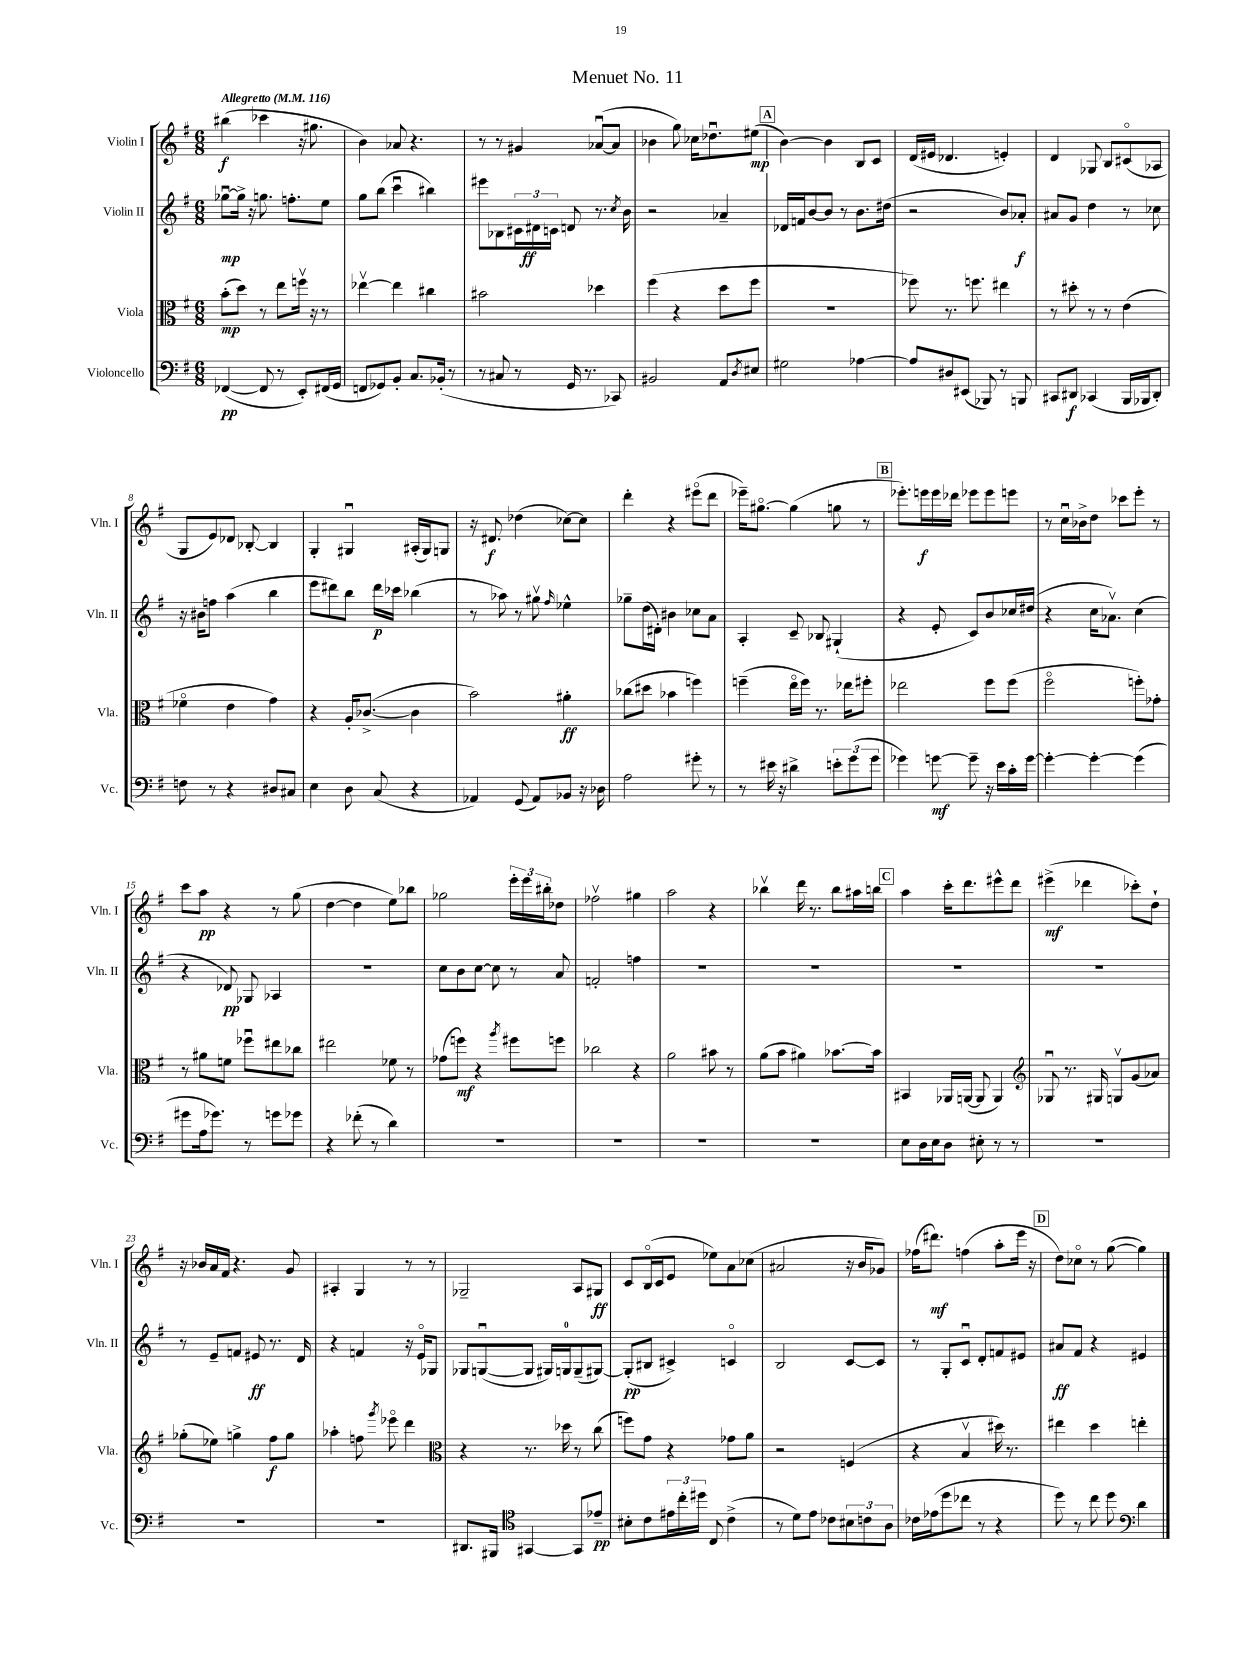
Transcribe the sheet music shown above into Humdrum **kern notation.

**kern	**kern	**kern	**kern
*staff4	*staff3	*staff2	*staff1
*clefF4	*clefC3	*clefG2	*clefG2
*k[f#]	*k[f#]	*k[f#]	*k[f#]
*M6/8	*M6/8	*M6/8	*M6/8
*MM116	*MM116	*MM116	*MM116
([4FF-/	(8b'\L	[8gg-u\L	(4bb#\
.	8dd\J)	16gg-^\]Jk	.
.	.	16r	.
8FF-/]	8r	8.gg\	4ccc-\
8r	8ee\L	.	.
.	.	8.ff'\L	.
8EE'/L)	16ffv\Jk	.	16r
.	16r	.	8.gg#\
(16FF#/L	8r	8ee\J	.
16GG/JJ	.	.	.
=	=	=	=
8FF/L	[4ee-v\	8gg\L	4b\)
8GG-/)	.	(8bb\J	.
8BB'/J	4ee-\]	4cccu\	8a-/
8.C/L	.	.	4.r
.	4cc#\	4bb#\)	.
(16BB-'/Jk	.	.	.
8r	.	.	.
=	=	=	=
8r	2b#\	8eee#\L	8r
8C#/	.	8B-\	8r
8r	.	24c#\L	4g#/
.	.	24d#\	.
.	.	24c\JJ	.
16GG/	.	8d/	.
8.r	.	.	.
.	4dd-\	8.r	([8a-u/L
8CC-/)	.	.	8a-/]J
.	.	8qcc/	.
.	.	16b\	.
=	=	=	=
2BB#/	(4ff#\	2r	4b-\
.	4r	.	8gg\)
.	.	.	16cc-\LK
.	.	.	8.dd-u\
8AA/L	8dd\L	4a-~/	.
8qD/	.	.	.
8E#/J	8ff#\J	.	(8ee#\J
=	=	=	=
2G#\	2.r	16d-/LL	[4b\)
.	.	16f/J	.
.	.	[8b/	.
.	.	8b/]J	4b\]
.	.	8r	.
[4A-\	.	8.b\L	8B/L
.	.	.	8c/J
.	.	(16dd#\Jk	.
=	=	=	=
8A-/]L	8ff-\)	2r	(16d/LL
.	.	.	16e#/JJ
8D#/	8.r	.	4.d-/
(8EE#/J	.	.	.
.	8.ff\	.	.
8BBB-/)	.	.	.
8r	4ee#\	8b/L)	4e'/)
8BBB/	.	8a-'/J	.
=	=	=	=
8CC#/L	8r	8a#/L	4d/
8DD#/J	8dd#'\	8g/J	.
(4CC-/	8r	4dd\	8G-/
.	8r	.	8B/L
16BBB/LL	(4e\	8r	(8c#o/
16BBB-/J	.	.	.
8DD#'/J)	.	8cc-\	8A-/J
=	=	=	=
8F\	4f-o\	16r	8G/L
.	.	16b#\LK	.
8r	.	8ff\J	8e/)
4r	4e\	(4aa\	8d-/J
.	.	.	[8B-'/
8D#/L	4g\)	4bb\	4B-/]
8C#/J	.	.	.
=	=	=	=
4E\	4r	8eee\L	4G'/
.	.	8ddd#\)	.
8D\	16A'/LK	8bb\J	4G#u/
.	([8.c-^/J	.	.
(8C/	.	16ddd#\LL	.
.	.	16ccc-\JJ	.
4r	4c-\]	(4bb-\	(16A#'/LL
.	.	.	16G#/J)
.	.	.	8G/J
=	=	=	=
4AA-/)	2b\)	8r	16r
.	.	.	8.d#/
.	.	8aa-\)	.
(8GG/	.	8r	(4dd-\
8AA-/L)	.	8gg#v\	.
.	.	16qqff#/	.
8BB-/J	4a#'\	4ee-^^\	[8cc-\L)
16r	.	.	8cc-\]J
16D-\	.	.	.
=	=	=	=
2A\	(8cc-\L	8gg-~\L	4ddd'\
.	8dd#\J	(16dd\L	.
.	.	16d#'\JJ)	.
.	4b-\	4b#\	4r
8g#'\	4ff\)	8cc-\L	(8eee#o\L
8r	.	8a\J	8ddd\J
=	=	=	=
8r	(4ff~\	4A'/	16eee-~\LK)
.	.	.	[8.gg#o\J
16e#\	.	.	.
16r	.	.	.
4d#^\	16eeo\LL	8c~/	(4gg#\]
.	16ff\JJ)	.	.
.	8.r	8B-/	.
12e'\L	.	(4G#`/	8gg\
.	16ee-\LK	.	.
(12g\	.	.	.
.	8ff#'\J	.	8r
12g\J	.	.	.
=	=	=	=
4g-\)	2ee-\	4r	8.eee-'\L)
.	.	.	16eee\L
[8g\	.	8e'/	16eee\
.	.	.	16ddd-\JJ
8g~\]	.	8c/L)	8eee-\L
16r	8ff#\L	8b/	8eee-\
16e\LL	.	.	.
16c'\	(8ff#\J	16cc-/L	8eee\J
[16g\JJ	.	(16dd#/JJ	.
=	=	=	=
4g'\_	2ff#o\	4r	8r
.	.	.	16ccu\LL
.	.	.	16b-^\J
4g'\_	.	16cc\LK	8dd\J
.	.	8.a-v\J)	.
.	.	.	8ccc-\L
(4g\]	8ff'\L)	(4cc\	8eee'\J
.	8g-'\J	.	8r
=	=	=	=
8g#\L	8r	4r	8ccc\L
16A\k	8a#\L	.	8aa\J
8.g-\J)	.	.	.
.	8f\J	8d-/)	4r
8r	8ff-u\L	8G-/	.
8g\L	8ee#\	4A-/	8r
8g-\J	8cc-\J	.	(8gg\
=	=	=	=
4r	2ee#\	2.r	[4dd\
(8f-'\	.	.	4dd\]
8r	.	.	.
4d\)	8f-\	.	8ee\L)
.	8r	.	8bb-\J
=	=	=	=
2.r	(8g-\L	8cc\L	2gg-\
.	8ff\J)	8b\	.
.	4r	[8cc\J	.
.	.	8cc\]	.
.	8qaa/	.	.
.	8ff#\L	8r	24eee'\LL
.	.	.	24eee\
.	.	.	24bb#'\J
.	8ff\J	8a/	8dd-\J
=	=	=	=
2.r	2cc-\	2f'/	2ff-v\
.	4r	4ff\	4gg#\
=	=	=	=
2.r	2a\	2.r	2aa\
.	8b#\	.	4r
.	8r	.	.
=	=	=	=
2.r	(8a\L	2.r	4bb-v\
.	8b\J	.	.
.	4a#\)	.	16ddd\
.	.	.	8.r
.	[8.b-\L	.	8bb-\L
.	.	.	16aa#\L
.	16b-\]Jk	.	16bb\JJ
=	=	=	=
8E\L	4BB#/	2.r	4aa\
16D\L	.	.	.
16E\J	.	.	.
8D\J	16AA-/LL	.	16ccc'\LK
.	([16AA/JJ	.	8.ddd\
8E#'\	8AA/]	.	.
8r	4AA/)	.	8eee#^^\
8r	.	.	8ddd\J
=	=	=	=
*	*clefG2	*	*
2.r	8G-u/	2.r	(4eee#^\
.	8.r	.	.
.	.	.	4ddd-\
.	16G#/	.	.
.	8Gv/L	.	.
.	(8g/	.	8ccc-'\L)
.	8a-/J)	.	8dd`\J
=	=	=	=
2.r	(8gg-'\L	8r	16r
.	.	.	16b-/LL
.	8ee-\J)	8e~/L	16a/
.	.	.	16f#/JJ
.	4gg^\	8f/J	4.r
.	.	8e#/	.
.	8ff#\L	8.r	.
.	8gg\J	.	8g/
.	.	16d/	.
=	=	=	=
2.r	4aa-'\	4r	4A#'/
.	8ff\	4f/	4G/
.	8qggg/	.	.
.	8eee-o\	.	.
.	4ddd\	16r	8r
.	.	16eo/LK	.
.	.	8G-/J	8r
=	=	=	=
*	*clefC3	*	*
8.DD#/L	4r	8G-/L	2G-~/
.	.	([8Gu/	.
16BBB#/Jk	.	.	.
*clefC4	*	*	*
[4GG#/	8.r	8G/]J	.
.	.	16G#/LL)	.
.	16dd-\	16G/J	.
8GG#/]L	8r	(8G~/	8A/L
8e-~/J	(8cc\	[8G#/J)	8G#/J
=	=	=	=
8B#'\L	8ff\L)	(8G#'/]L	8c/L
8c\	8g\J	8B#/J	(16Bo/L
.	.	.	16c/J
24e#\L	4r	4c#^/)	8e/J
24cc'\	.	.	.
24dd#\JJ	.	.	.
8C/	.	.	8ee-\L)
(4c^\	8g-\L	4co/	8a\
.	8a\J	.	(8cc-\J
=	=	=	=
8r	2r	2B/	2a#/
8d\L)	.	.	.
8e\J	.	.	.
8c-\L	.	.	.
12B#\	(4F/	[8c/L	16r
.	.	.	16b/LK
12c\	.	.	.
.	.	8c/]J	8g-/J)
12A\J	.	.	.
=	=	=	=
16c-\LL	4r	8r	(16ff-\LK
(16e-\J	.	.	8.ddd#\J)
8dd\	.	8G'/L	.
8cc-\J	4Bv/	8cu/J	(4ff\
8r	.	8d'/L	.
4r	16dd#\)	8f/	8aa'\L
.	8.r	.	.
.	.	8e#/J	16eee\Jk
.	.	.	16r
=	=	=	=
8dd\)	4ee#\	8a#/L	8dd\L)
8r	.	8f#/J	8cc-o\J
8cc\	4dd\	4r	8r
8dd\	.	.	([8gg\
*clefF4	*	*	*
4d\	4ee'\	4e#/	4gg\])
==	==	==	==
*-	*-	*-	*-
